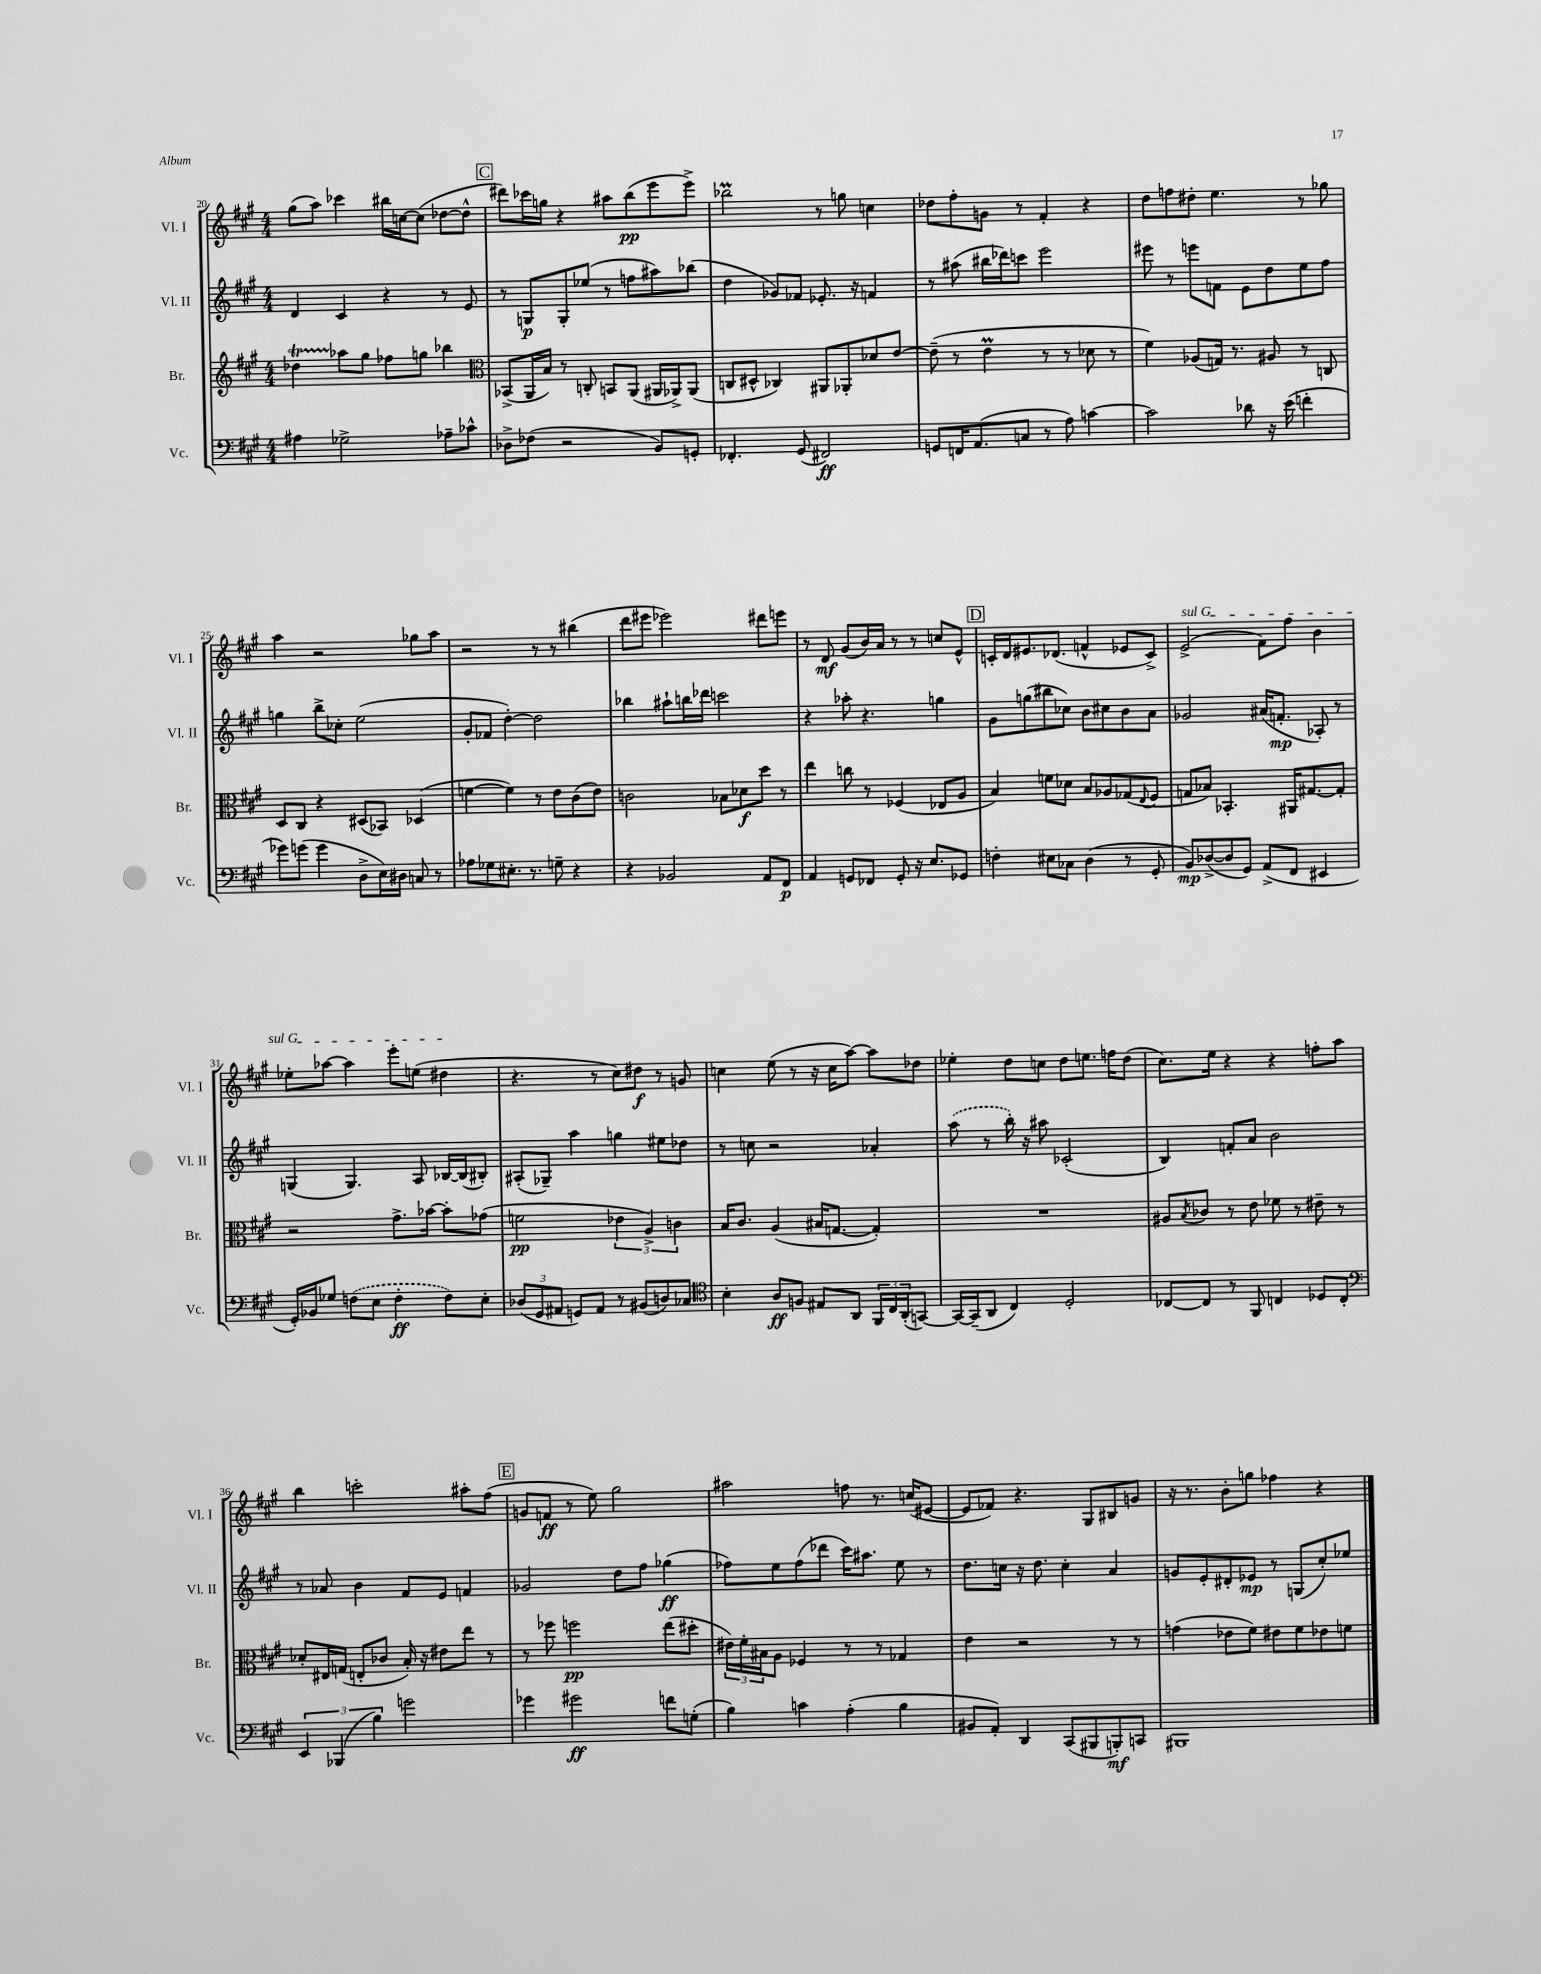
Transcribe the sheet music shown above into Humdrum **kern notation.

**kern	**dynam	**kern	**dynam	**kern	**dynam	**kern	**dynam
*part4	*part4	*part3	*part3	*part2	*part2	*part1	*part1
*staff4	*staff4	*staff3	*staff3	*staff2	*staff2	*staff1	*staff1
*I"Vc.	*	*I"Br.	*	*I"Vl. II	*	*I"Vl. I	*
*I'Vc.	*	*I'Br.	*	*I'Vl. II	*	*I'Vl. I	*
*clefF4	*	*clefG2	*	*clefG2	*	*clefG2	*
*k[f#c#g#]	*	*k[f#c#g#]	*	*k[f#c#g#]	*	*k[f#c#g#]	*
*M4/4	*	*M4/4	*	*M4/4	*	*M4/4	*
=20	=20	=20	=20	=20	=20	=20	=20
4A#X\	.	4dd-XT\	.	4d/	.	(8gg#\L	.
.	.	.	.	.	.	8aa\J)	.
2G-X^\	.	8aa-X\L	.	4c#/	.	4ccc-X\	.
.	.	8gg#\J	.	.	.	.	.
.	.	8ff-X\L	.	4r	.	16bb#X\LL	.
.	.	.	.	.	.	[16ccn\J	.
.	.	8ggn\J	.	.	.	(8cc\J]	.
8A-X~\L	.	4bb-X\	.	8r	.	[8dd-X\L	.
8c-X^^\J	.	.	.	8e/	.	8dd-^^\J]	.
!!LO:REH:place=s1:t=C
=21	=21	=21	=21	=21	=21	=21	=21
*	*	*clefC3	*	*	*	*	*
8D-X^\L	.	(8BB-X^/L	.	8r	.	8ddd#X\L)	.
(8F-X\J	.	16AA/L	.	8Gn/L	p	16ccc-X\L	.
.	.	16B/JJ)	.	.	.	16ggn\JJ	.
2r	.	8r	.	8G'/	.	4r	.
.	.	8Cn'/	.	(8ee-X/J	.	.	.
.	.	8BBn/L	.	8r	.	8aa#X\L	.
.	.	(8AA/J	.	8ffn\L	.	(8bb\	pp
8BB/L)	.	16AA#X/LL	.	8aa#X\)	.	8eee\	.
.	.	16AA-X^/J)	.	.	.	.	.
8GGn'/J	.	(8AA-/J	.	(8bb-X\J	.	8eee^\J)	.
=22	=22	=22	=22	=22	=22	=22	=22
4.FF-X'/	.	8Cn/L	.	4dd\	.	2bb-XM\	.
.	.	8D#X^^/J	.	.	.	.	.
.	.	4C-X/)	.	8g-X/L)	.	.	.
(8GG#/	.	.	.	8f-X/J	.	.	.
2FF#X/)	ff	8AA#X/L	.	8.e-X'/	.	8r	.
.	.	8AA-X'/	.	.	.	8ggn\	.
.	.	.	.	16r	.	.	.
.	.	8d-X/	.	4fn/	.	4ccn\	.
.	.	[8e/J	.	.	.	.	.
=23	=23	=23	=23	=23	=23	=23	=23
8GGn/L	.	(8e~\]	.	8r	.	8dd-X\L	.
16FFn/K	.	8r	.	(8aa#X\	.	8ff#'\	.
(8.AA/	.	.	.	.	.	.	.
.	.	4eM\	.	16bb#X\LL	.	8gn\J	.
.	.	.	.	16ddd-X\J)	.	.	.
8Cn/J	.	.	.	8cccn\J	.	8r	.
8r	.	8r	.	2eee\	.	4f#'/	.
8A\)	.	8r	.	.	.	.	.
[4cn\	.	8d-X\	.	.	.	4r	.
.	.	8r	.	.	.	.	.
=24	=24	=24	=24	=24	=24	=24	=24
2c\]	.	4f#\)	.	8eee#X\	.	8dd\L	.
.	.	.	.	8r	.	8ffn\	.
.	.	(8A-X/L	.	8eeen\L	.	8dd#X'\J	.
.	.	16Gn/Jk)	.	8fn\J	.	4.ee\	.
.	.	8.r	.	.	.	.	.
8d-X\	.	.	.	8e\L	.	.	.
16r	.	8A#X/	.	8dd\	.	.	.
(16e\	.	.	.	.	.	.	.
4fn'\	.	8r	.	8ee\	.	8r	.
.	.	8Cn/	.	8ff#\J	.	8gg-X\	.
!!LO:LB:g=z
=25	=25	=25	=25	=25	=25	=25	=25
8g-X\L)	.	8D/L	.	4ggn\	.	4aa\	.
(8gn\J	.	8C#/J	.	.	.	.	.
4g\	.	4r	.	8bb^\L	.	2r	.
.	.	.	.	8cc-X'\J	.	.	.
8D^\L	.	(8D#X/L	.	(2ee\	.	.	.
16E\L)	.	8BB-X/J)	.	.	.	.	.
16D#X\JJ	.	.	.	.	.	.	.
8Cn/	.	(4D-X/	.	.	.	8gg-X\L	.
8r	.	.	.	.	.	8aa\J	.
=26	=26	=26	=26	=26	=26	=26	=26
8A-X\L	.	[4fn\	.	8g#'/L	.	2r	.
8G-X\	.	.	.	8f-X/J	.	.	.
8.E#X'\J	.	4f\])	.	[4dd'\)	.	.	.
8.r	.	.	.	.	.	.	.
.	.	8r	.	2dd\]	.	8r	.
8Gn~\	.	8e\L	.	.	.	8r	.
4r	.	(8c#\	.	.	.	(4bb#X\	.
.	.	8e\J)	.	.	.	.	.
=27	=27	=27	=27	=27	=27	=27	=27
4r	.	2cn\	.	4bb-X\	.	8ddd\L	.
.	.	.	.	.	.	8eee#X\J	.
2BB-X/	.	.	.	8aa#X`\L	.	2eee-X\)	.
.	.	.	.	16bbn\L	.	.	.
.	.	.	.	16ddd-X\JJ	.	.	.
.	.	8B-X\L	.	2cccn\	.	.	.
.	.	8d-X\	f	.	.	.	.
8AA/L	.	8dd\J	.	.	.	8ddd#X\L	.
8FF#/J	p	8r	.	.	.	8eeen\J	.
=28	=28	=28	=28	=28	=28	=28	=28
4AA/	.	4ee\	.	4r	.	8r	.
.	.	.	.	.	.	8d/	mf
8GGn/L	.	8ccn\	.	8aa-X'\	.	(8g#/L	.
8FF-X/J	.	8r	.	4.r	.	16b/L)	.
.	.	.	.	.	.	16a/JJ	.
8GG'/	.	(4F-X/	.	.	.	8r	.
16r	.	.	.	.	.	8r	.
8.E/L	.	.	.	.	.	.	.
.	.	8E-X/L	.	4ggn\	.	8ccn/L	.
8GG-X/J	.	8A/J	.	.	.	8e^^/J	.
!!LO:REH:place=s1:t=D
=29	=29	=29	=29	=29	=29	=29	=29
4Fn'\	.	4B/)	.	8g#\L	.	16cn'/LL	.
.	.	.	.	.	.	16d/J	.
.	.	.	.	(8ggn\	.	8.e#X/	.
8E#X\L	.	8fn\L	.	8bb#X\	.	.	.
.	.	.	.	.	.	(8.d-X/J	.
8C-X\J	.	8d-X\J	.	8cc-X\J)	.	.	.
(4D\	.	8B/L	.	8b\L	.	4fn^^/	.
.	.	8A-X/	.	8cc#X\	.	.	.
8r	.	(8G-X/	.	8b\	.	8e-X/L	.
.	.	8qqE/	.	.	.	.	.
8GG#'/	.	8F#/J	.	8a\J	.	8c^/J)	.
=30	=30	=30	=30	=30	=30	=30	=30
!	!	!	!	!	!	!LO:TX:a:i:t=sul G	!
8BB/L)	mp	8Gn/L	.	2g-X/	.	(2e^/	.
([8D-X^/	.	8B-X/J)	.	.	.	.	.
8D-/]	.	4.BB-X'/	.	.	.	.	.
8GG#/J)	.	.	.	.	.	.	.
(8AA^/L	.	.	.	(16a#X/KL	.	8f#\L)	.
.	.	.	.	8.fn'/J	mp	.	.
8FF#/J	.	16AA#X/KL	.	.	.	8ff#\J	.
.	.	[8.G#X/	.	.	.	.	.
4EE#X/	.	.	.	8A-X'/)	.	4b\	.
.	.	8G#'/J]	.	8r	.	.	.
!!LO:LB:g=z
=31	=31	=31	=31	=31	=31	=31	=31
16GG#'/LL)	.	2r	.	(4Gn/	.	8ee-X'\L	.
16BB-X/J	.	.	.	.	.	.	.
8G-X/J	.	.	.	.	.	[8aa-X\J	.
(8Fn\L	.	.	.	4.G/)	.	4aa-\]	.
8E\J	.	.	.	.	.	.	.
4F'\	ff	8.g#^\L	.	.	.	8eee'\L	.
.	.	.	.	8A/	.	(8een\J	.
.	.	[16b-X\Jk	.	.	.	.	.
8F\L)	.	8b-'\L]	.	[16B-X/LL	.	4dd#X\	.
.	.	.	.	(16B-/J]	.	.	.
8E'\J	.	(8g-X\J	.	8B#X'/J)	.	.	.
=32	=32	=32	=32	=32	=32	=32	=32
(12D-X/L	.	2fn\	pp	(8A#X'/L	.	4.r	.
12GG#/	.	.	.	.	.	.	.
.	.	.	.	8G-X~/J)	.	.	.
12AA#X/J	.	.	.	.	.	.	.
8GGn/L)	.	.	.	4aa\	.	.	.
8AA#/J	.	.	.	.	.	8r	.
8r	.	6e-X\	.	4ggn\	.	8cc#\L)	.
(8BB#X/L	.	.	.	.	.	8dd#X\J	f
.	.	6A^/)	.	.	.	.	.
8Dn/)	.	.	.	8ee#X\L	.	8r	.
.	.	6cn\	.	.	.	.	.
8C-X/J	.	.	.	8dd-X\J	.	8gn/	.
=33	=33	=33	=33	=33	=33	=33	=33
*clefC4	*	*	*	*	*	*	*
4B'\	.	16B/KL	.	8r	.	4ccn\	.
.	.	8.c#/J	.	.	.	.	.
.	.	.	.	8ccn\	.	.	.
8A/L	ff	(4A/	.	2r	.	(8ee\	.
8Fn/J	.	.	.	.	.	8r	.
8E#X/L	.	16B#X/KL	.	.	.	16r	.
.	.	[8.Gn/J	.	.	.	16cc\KL	.
8AA/J	.	.	.	.	.	[8aa\J)	.
24FF#/LL	.	4G'/])	.	4a-X'/	.	8aa\L]	.
24C#/	.	.	.	.	.	.	.
(24AA'/J	.	.	.	.	.	.	.
[8GGn/J)	.	.	.	.	.	8dd-X\J	.
=34	=34	=34	=34	=34	=34	=34	=34
16GG/LL_	.	1r	.	(8aa\	.	4ee-X'\	.
(16GG~/J]	.	.	.	.	.	.	.
8AA/J	.	.	.	8r	.	.	.
4C#/)	.	.	.	16bb'\)	.	8dd\L	.
.	.	.	.	16r	.	.	.
.	.	.	.	8aa#X\	.	8ccn\J	.
2D'/	.	.	.	(2c-X'/	.	8dd\L	.
.	.	.	.	.	.	8.een\J	.
.	.	.	.	.	.	16ffn\KL	.
.	.	.	.	.	.	(8dd\J	.
=35	=35	=35	=35	=35	=35	=35	=35
[8C-X/L	.	8A#X/L	.	4B/)	.	8.cc#\L)	.
.	.	8qB/	.	.	.	.	.
8C-/J]	.	8c-X/J	.	.	.	.	.
.	.	.	.	.	.	16ee\Jk	.
8r	.	8r	.	8fn'/L	.	4r	.
8FF#/	.	8e\	.	8a/J	.	.	.
4Cn/	.	8f-X\	.	2b\	.	4r	.
.	.	8r	.	.	.	.	.
8D-X/L	.	8e#X~\	.	.	.	8ffn'\L	.
8C'/J	.	8r	.	.	.	8aa\J	.
!!LO:LB:g=z
=36	=36	=36	=36	=36	=36	=36	=36
*clefF4	*	*	*	*	*	*	*
6EE/	.	8d-X'/L	.	8r	.	4bb\	.
.	.	16E#X/L	.	8a-X/	.	.	.
(6BBB-X/	.	.	.	.	.	.	.
.	.	(16Gn/JJ	.	.	.	.	.
.	.	8En'/L	.	4b\	.	2cccn'\	.
6B\)	.	.	.	.	.	.	.
.	.	8c-X/J	.	.	.	.	.
2gn\	.	16B'/)	.	8f#/L	.	.	.
.	.	16r	.	.	.	.	.
.	.	8e#X\L	.	8e/J	.	.	.
.	.	8ee\J	.	4fn/	.	8aa#X'\L	.
.	.	8r	.	.	.	(8ff#\J	.
!!LO:REH:place=s1:t=E
=37	=37	=37	=37	=37	=37	=37	=37
4g-X\	.	8r	.	2g-X/	.	8gn/L	.
.	.	8ff-X\	.	.	.	8fn/J	ff
2g#X\	ff	2ffn\	pp	.	.	8r	.
.	.	.	.	.	.	8ee\)	.
.	.	.	.	8dd\L	.	2gg#\	.
.	.	.	.	8ff#\J	.	.	.
8fn\L	.	(8ee\L	.	(4gg-X\	ff	.	.
(8Gn'\J	.	8dd#X'\J	.	.	.	.	.
=38	=38	=38	=38	=38	=38	=38	=38
4B\)	.	24e#X\LL)	.	8ff-X\L)	.	2aa#X\	.
.	.	24f#'\	.	.	.	.	.
.	.	24B#X\J	.	.	.	.	.
.	.	8A\J	.	8ee\	.	.	.
4cn\	.	4F-X/	.	(8ff-\	.	.	.
.	.	.	.	8ddd-X\J	.	.	.
(4A'\	.	8r	.	16ccc#\KL)	.	8ffn\	.
.	.	.	.	8.aa#X\J	.	.	.
.	.	8r	.	.	.	8.r	.
4B\	.	4G-X/	.	8ee\	.	.	.
.	.	.	.	.	.	(16ccn/KL	.
.	.	.	.	8r	.	[8e#X/J	.
=39	=39	=39	=39	=39	=39	=39	=39
8BB#X/L	.	4e\	.	8.dd\L	.	8e#/L]	.
8AA'/J)	.	.	.	.	.	8f-X/J)	.
.	.	.	.	16ccn\Jk	.	.	.
4DD/	.	2r	.	16r	.	4.r	.
.	.	.	.	8.dd\	.	.	.
(8CC#/L	.	.	.	4cc'\	.	.	.
8BBB#X/	.	.	.	.	.	8G#/L	.
8BBBn'/)	mf	8r	.	4a/	.	8B#X/	.
8CCn/J	.	8r	.	.	.	8gn/J	.
=40	=40	=40	=40	=40	=40	=40	=40
1BBB#X	.	(4gn\	.	8gn/L	.	16r	.
.	.	.	.	.	.	8.r	.
.	.	.	.	8e'/	.	.	.
.	.	8e-X\L	.	8d#X'/	.	8b'\L	.
.	.	8f#\J)	.	8e-X/J	mp	8ggn\J	.
.	.	8e#X\L	.	8r	.	4ff-X\	.
.	.	8f#\	.	(8Gn/L	.	.	.
.	.	8e-X\	.	8cc#'/)	.	4r	.
.	.	8fn\J	.	8ee-X/J	.	.	.
==	==	==	==	==	==	==	==
*-	*-	*-	*-	*-	*-	*-	*-
